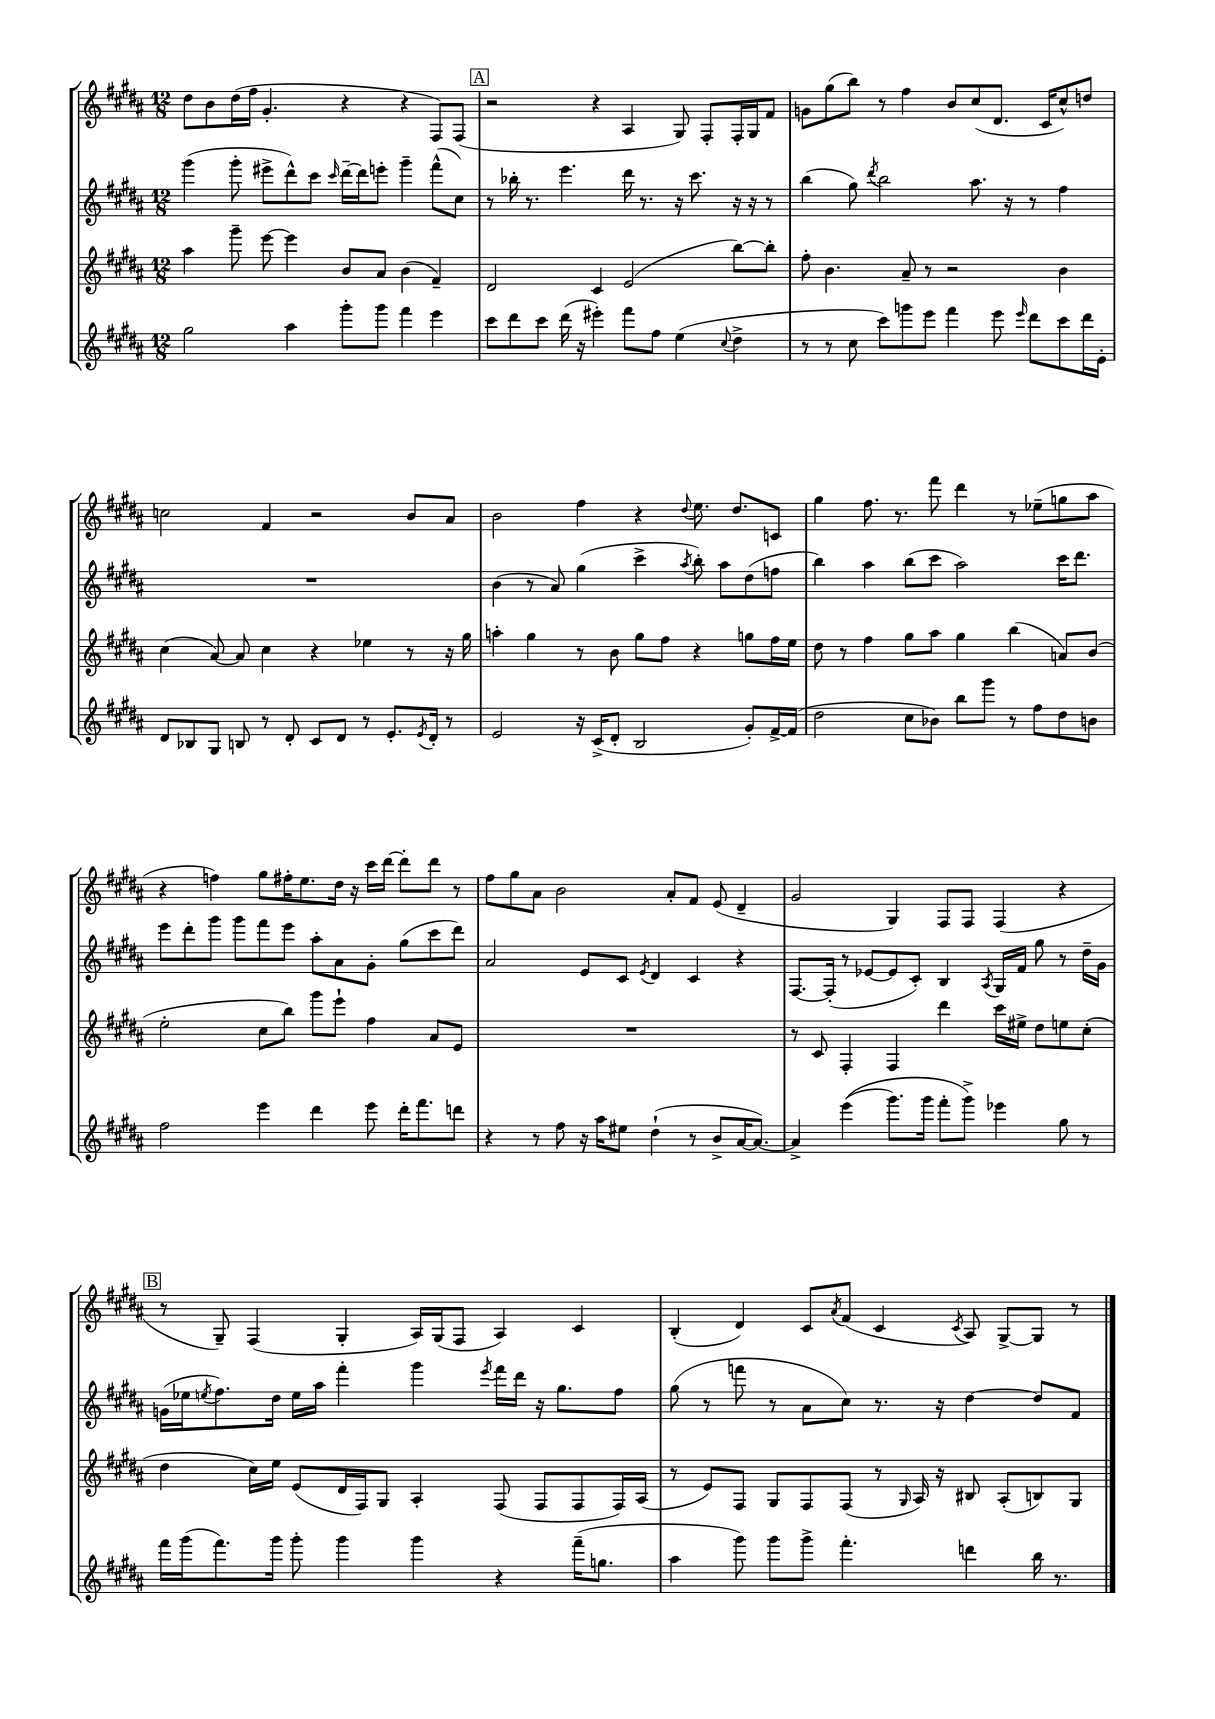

**kern	**kern	**kern	**kern
*staff4	*staff3	*staff2	*staff1
*clefG2	*clefG2	*clefG2	*clefG2
*k[f#c#g#d#a#]	*k[f#c#g#d#a#]	*k[f#c#g#d#a#]	*k[f#c#g#d#a#]
*M12/8	*M12/8	*M12/8	*M12/8
2gg#\	4aa#\	(4ggg#\	8dd#\L
.	.	.	8b\
.	8ggg#~\	8ggg#'\	(16dd#\L
.	.	.	16ff#\JJ
.	[8eee\	8eee#^\L	4.g#'/
4aa#\	4eee\]	8ddd#^^\)	.
.	.	8ccc#\J	.
.	.	16qqccc#/	.
8ggg#'\L	8b/L	[16ddd#~\LL	4r
.	.	16ddd#\]J	.
8ggg#\J	8a#/J	8eee'\J	.
4fff#\	(4b\	4ggg#~\	4r
4eee\	4f#~/)	(8fff#^^\L	8F#/L)
.	.	8cc#\J)	(8F#/J
=	=	=	=
8ccc#\L	2d#/	8r	2r
8ddd#\	.	16bb-'\	.
.	.	8.r	.
8ccc#\J	.	.	.
(16ddd#\	.	4.eee\	.
16r	.	.	.
4eee#'\)	4c#/	.	4r
8fff#\L	(2e/	16ddd#\	4A#/
.	.	8.r	.
8ff#\J	.	.	.
(4ee\	.	16r	8G#/)
.	.	8.ccc#\	.
.	.	.	8F#'/L
8qqcc#/	.	.	.
4dd#^\	[8bb\L)	16r	16F#'/L
.	.	16r	16G#/J
.	8bb'\]J	8r	8f#/J
=	=	=	=
8r	8ff#'\	(4bb\	8g\L
8r	4.b\	.	(8gg#\
8cc#\	.	8gg#\)	8bb\J)
.	.	8qddd#/	.
8ccc#\L)	.	2bb\	8r
8ggg\	8a#~/	.	4ff#\
8eee\J	8r	.	.
4fff#\	2r	.	8b/L
.	.	8.aa#\	(8cc#/
8eee\	.	.	8.d#/J
.	.	16r	.
16qqeee/	.	.	.
8ddd#\L	.	8r	.
.	.	.	16c#/LK
8ccc#\	4b\	4ff#\	8cc#^^/)
16ddd#\L	.	.	8dd/J
16e'\JJ	.	.	.
=	=	=	=
8d#/L	(4cc#\	1.r	2cc\
8B-/	.	.	.
8G#/J	[8a#/)	.	.
8B/	8a#/]	.	.
8r	4cc#\	.	4f#/
8d#'/	.	.	.
8c#/L	4r	.	2r
8d#/J	.	.	.
8r	4ee-\	.	.
8.e'/L	.	.	.
.	8r	.	8b/L
8qe/	.	.	.
16d#'/Jk	.	.	.
8r	16r	.	8a#/J
.	16gg#\	.	.
=	=	=	=
2e/	4aa'\	(4b\	2b\
.	4gg#\	8r	.
.	.	8a#/)	.
16r	8r	(4gg#\	4ff#\
(16c#^/LK	.	.	.
8d#'/J	8b\	.	.
2B/	8gg#\L	4ccc#^\	4r
.	8ff#\J	.	.
.	.	8qaa#/	8qqdd#/
.	4r	8bb'\)	8.ee\
.	.	8aa#\L	.
.	.	.	8.dd#/L
8g#'/L)	8gg\L	(8dd#\	.
[16f#^/L	16ff#\L	8ff\J	8c/J
(16f#/]JJ	16ee\JJ	.	.
=	=	=	=
2dd#\	8dd#\	4bb\)	4gg#\
.	8r	.	.
.	4ff#\	4aa#\	8.ff#\
.	.	.	8.r
8cc#\L	8gg#\L	(8bb\L	.
8b-\J)	8aa#\J	8ccc#\J	8fff#\
8bb\L	4gg#\	2aa#\)	4ddd#\
8ggg#\J	.	.	.
8r	(4bb\	.	8r
8ff#\L	.	.	(8ee-~\L
8dd#\	8a/L)	16ccc#\LK	8gg\
.	.	8.ddd#\J	.
8b\J	(8b/J	.	8aa#\J
=	=	=	=
2ff#\	2ee'\	8eee\L	4r
.	.	8ddd#'\	.
.	.	8ggg#\J	4ff\)
.	.	8ggg#\L	.
4eee\	8cc#\L	8fff#\	8gg#\L
.	8bb\J)	8eee\J	16ff#'\K
.	.	.	8.ee\
4ddd#\	8ggg#\L	8aa#'\L	.
.	8eee`\J	8a#\	16dd#\Jk
.	.	.	16r
8eee\	4ff#\	8g#'\J	16ccc#\LL
.	.	.	[16ddd#\JJ
16ddd#'\LK	.	(8gg#\L	8ddd#'\]L
8.fff#\	.	.	.
.	8a#/L	8ccc#\	8ddd#\J
8ddd\J	8e/J	8ddd#\J)	8r
=	=	=	=
4r	1.r	2a#/	8ff#\L
.	.	.	8gg#\
8r	.	.	8a#\J
8ff#\	.	.	2b\
16r	.	8e/L	.
16aa#\LK	.	.	.
8ee#\J	.	8c#/J	.
.	.	8qe/	.
(4dd#`\	.	4d#/	.
.	.	.	8a#'/L
8r	.	4c#/	8f#/J
8b^/L	.	.	(8e/
[16a#/K	.	4r	4d#~/
8.a#/_J)	.	.	.
=	=	=	=
4a#^/]	8r	[8.F#/L	2g#/
.	8c#/	.	.
.	.	(16F#'/]Jk	.
&((4eee\	4F#'/	8r	.
.	.	[8e-/L	.
8.ggg#\L)	4F#/	8e-/]	4G#/)
.	.	8c#'/J)	.
16ggg#\Jk	.	.	.
8fff#'\L	4ddd#\	4B/	8F#/L
8ggg#^\J&)	.	.	8F#/J
.	.	8qA#/	.
4eee-\	16ccc#\LL	16G#/LL	(4F#/
.	16ee#^\JJ	16f#/JJ	.
.	8dd#\L	8gg#\	.
8gg#\	8ee\	8r	4r
8r	(8cc#'\J	16dd#~\LL	.
.	.	16g#\JJ	.
=	=	=	=
16fff#\LL	4dd#\	(16g\LL	8r
(16ggg#\J	.	16ee-\J	.
.	.	8qee/	.
8.fff#\)	.	8.ff#\)	8G#~/)
.	16cc#\LL)	.	(4F#/
16ggg#\Jk	16ee\JJ	16dd#\Jk	.
8ggg#'\	(8e/L	16ee\LL	.
.	.	16aa#\JJ	.
4ggg#\	16d#/L	4fff#'\	4G#'/
.	16F#/J)	.	.
.	8G#/J	.	.
4ggg#\	4A#'/	4ggg#\	16A#/LL)
.	.	.	(16G#/J
.	.	.	8F#/J
.	.	8qeee/	.
4r	(8F#/	16fff#\LL	4A#/)
.	.	16ddd#\JJ	.
.	8F#/L	16r	.
.	.	8.gg#\L	.
(16fff#~\LK	8F#/	.	4c#/
8.gg\J	.	.	.
.	16F#/L)	8ff#\J	.
.	(16A#/JJ	.	.
=	=	=	=
4aa#\	8r	(8gg#\	(4B'/
.	8e/L)	8r	.
8ggg#\)	8F#/J	8fff\	4d#/)
8ggg#\L	8G#/L	8r	.
8ggg#^\J	8F#/	8a#\L	8c#/L
.	.	.	8qa#/
4.fff#'\	(8F#/J	8cc#\J)	(8f#/J
.	8r	8.r	4c#/
.	16qqG#/	.	.
.	16A#/)	.	.
.	16r	16r	.
.	.	.	8qc#/
4ddd\	8B#/	[4dd#\	8A#/)
.	(8A#'/L	.	[8G#^/L
16bb\	8B/)	8dd#/]L	8G#/]J
8.r	.	.	.
.	8G#/J	8f#/J	8r
==	==	==	==
*-	*-	*-	*-
